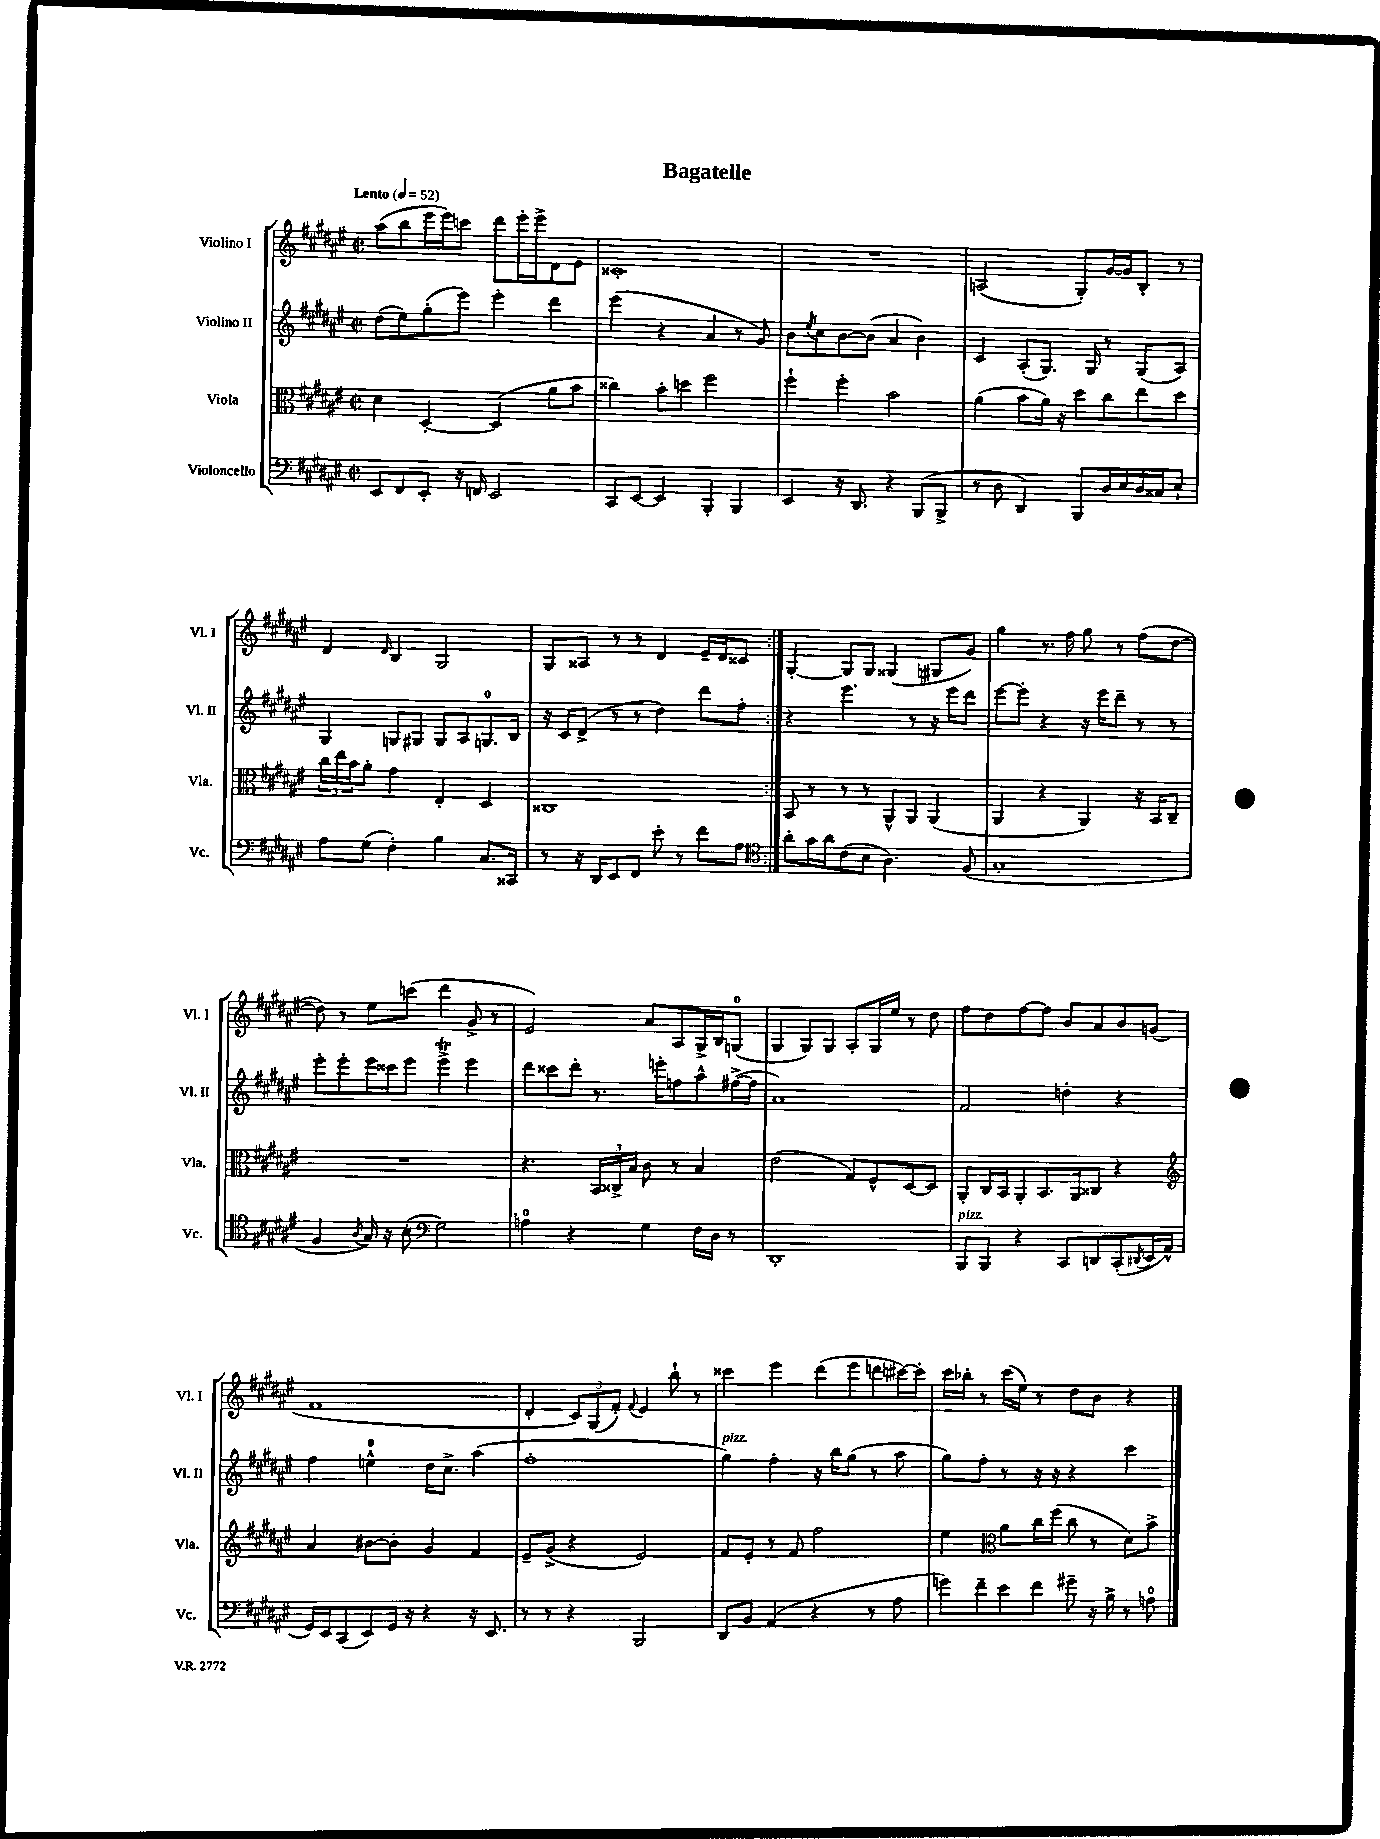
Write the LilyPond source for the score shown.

\header { title = "Bagatelle" }
<<
\new StaffGroup <<
\new Staff = "s0" \with { instrumentName = "Violino I" shortInstrumentName = "Vl. I" } {
    \clef treble \key fis \major \defaultTimeSignature \time 2/2 \tempo "Lento" 4 = 52
    \repeat volta 2 { ais''8( b''8 eis'''16 eis'''16) c'''8 dis'''8 eis'''16-. eis'''16-> dis'8 eis'8 |
    cisis'1-. |
    R1 |
    a2( gis8-.) gis'16~ gis'16 b8-. r8 |
    dis'4 \grace { dis'16 } b4 gis2 |
    gis8 aisis8 r8 r8 dis'4 eis'16-- dis'16 cisis'8 | }
    gis4~-. gis8 gis8 gisis4( gis8 gis'8) |
    gis''4 r8. fis''16 gis''8 r8 fis''8( dis''8~ |
    dis''8) r8 eis''8 c'''8( dis'''4 gis'8-> r8 |
    eis'2) ais'8 ais8 gis16-> b16 g8-0( |
    gis4 gis8) gis8 ais8-. gis16 eis''16 r8 dis''8 |
    fis''8 dis''8 fis''8~ fis''8 b'8 ais'8 b'8 g'8( |
    fis'1 |
    dis'4-. \tuplet 3/2 { cis'8) gis8( fis'8-.) } \appoggiatura { fis'8 } eis'4 b''8-! r8 |
    cisis'''4 eis'''4 dis'''8( eis'''8 d'''8 cis'''16~) cis'''16-. |
    cis'''16 bes''16-. r8 cis'''16( eis''16) r8 dis''8 b'8 r4 \bar "|." |
}
\new Staff = "s1" \with { instrumentName = "Violino II" shortInstrumentName = "Vl. II" } {
    \clef treble \key fis \major \defaultTimeSignature \time 2/2
    \repeat volta 2 { dis''8( eis''8) gis''8-.( eis'''8) eis'''4-. dis'''4 |
    eis'''4( r4 ais'4 r8 gis'8) |
    b'8 \acciaccatura { eis''8 } cis''8 b'8~ b'8( ais'4 b'4) |
    cis'4 ais8-.( gis8.) gis16 r8 gis8( ais8) |
    gis4 g8 gis8 gis8 ais8 g8.-0 b16 |
    r16 cis'16 dis'8->( r8 r8 dis''4) dis'''8 fis''8-. | }
    r4 eis'''4. r8 r16 eis'''16 dis'''8 |
    eis'''8~ eis'''8-. r4 r16 eis'''16 dis'''8-- r8 r8 |
    eis'''8-. eis'''8-. eis'''16 cisis'''16 eis'''8 eis'''4->\trill eis'''4 |
    dis'''8 cisis'''8 dis'''8-. r8. e'''16-. f''8 ais''8-^ fis''16~->( fis''16 |
    ais'1) |
    fis'2 d''4-. r4 |
    fis''4 e''4-0-^ dis''16 cis''8.-> ais''4( |
    fis''1-. |
    gis''4^\markup { \italic "pizz." }) fis''4-. r16 b''16 gis''8( r8 ais''8 |
    gis''8) fis''8-. r8 r16 r16 r4 cis'''4 \bar "|." |
}
\new Staff = "s2" \with { instrumentName = "Viola" shortInstrumentName = "Vla." } {
    \clef alto \key fis \major \defaultTimeSignature \time 2/2
    \repeat volta 2 { dis'4 dis4~-. dis4( ais'8 b'8 |
    cisis''4) b'8-. d''8 fis''2 |
    fis''4-! fis''4-. b'2 |
    ais'4( b'8 ais'16) r16 dis''8 cis''8 eis''8 dis''8 |
    \tuplet 3/2 { cis''16 eis''16 b'16 } ais'8-. gis'4 eis4-. dis4 |
    cisis1 | }
    b,8 r8 r8 r8 ais,8-^ ais,8 ais,4( |
    ais,4 r4 ais,4) r16 b,16 cis8-- |
    R1 |
    r4. \tuplet 3/2 { b,16 cisis16-> b16 } cis'8 r8 b4 |
    eis'2( gis8) fis8-^ dis8~ dis8 |
    ais,8-. cis16 b,16 ais,8-. b,8. ais,16 cisis8 r4 |
    \clef treble ais'4 bis'8~ bis'8-. gis'4 fis'4 |
    eis'8-- gis'8->( r4 eis'2) |
    fis'8 eis'8-. r8 fis'8 fis''2 |
    eis''4 \clef alto ais'8 cis''16 fis''16( cis''8 r8 dis'8) b'8-> \bar "|." |
}
\new Staff = "s3" \with { instrumentName = "Violoncello" shortInstrumentName = "Vc." } {
    \clef bass \key fis \major \defaultTimeSignature \time 2/2
    \repeat volta 2 { eis,8 fis,8 eis,8-. r16 f,16 eis,2 |
    cis,8 eis,8~ eis,4 b,,4-. b,,4 |
    eis,4 r16 dis,8. r4 b,,8( b,,8-> |
    r8 dis8 dis,4) b,,8 dis16 eis16 dis16 cisis16 eis8-! |
    ais8 gis8( fis4-.) b4 cis8. cisis,16 |
    r8 r16 dis,16 eis,8 fis,8 eis'8-. r8 fis'8 ais8 | }
    \clef tenor ais'8-. gis'16 ais'16 cis'8( b8 ais4.) fis8( |
    gis1-. |
    fis4 \acciaccatura { ais8 } gis16) r16 b8-.( \clef bass gis2) |
    a4-0 r4 gis4 fis16 dis16 r8 |
    dis,1-. |
    b,,8^\markup { \italic "pizz." } b,,8 r4 cis,8 d,8 cis,8-.( \acciaccatura { dis,8 } eis,16 ais,16-^ |
    gis,16) eis,16 cis,8( eis,8) gis,16 r16 r4 r16 eis,8. |
    r8 r8 r4 b,,2 |
    dis,8 b,8 ais,4( r4 r8 ais8 |
    g'8) fis'8-- eis'8 fis'8 gis'8-- r16 b16-> r8 a8-0 \bar "|." |
}
>>
>>
\layout { \context { \Score \remove "Bar_number_engraver" } }
